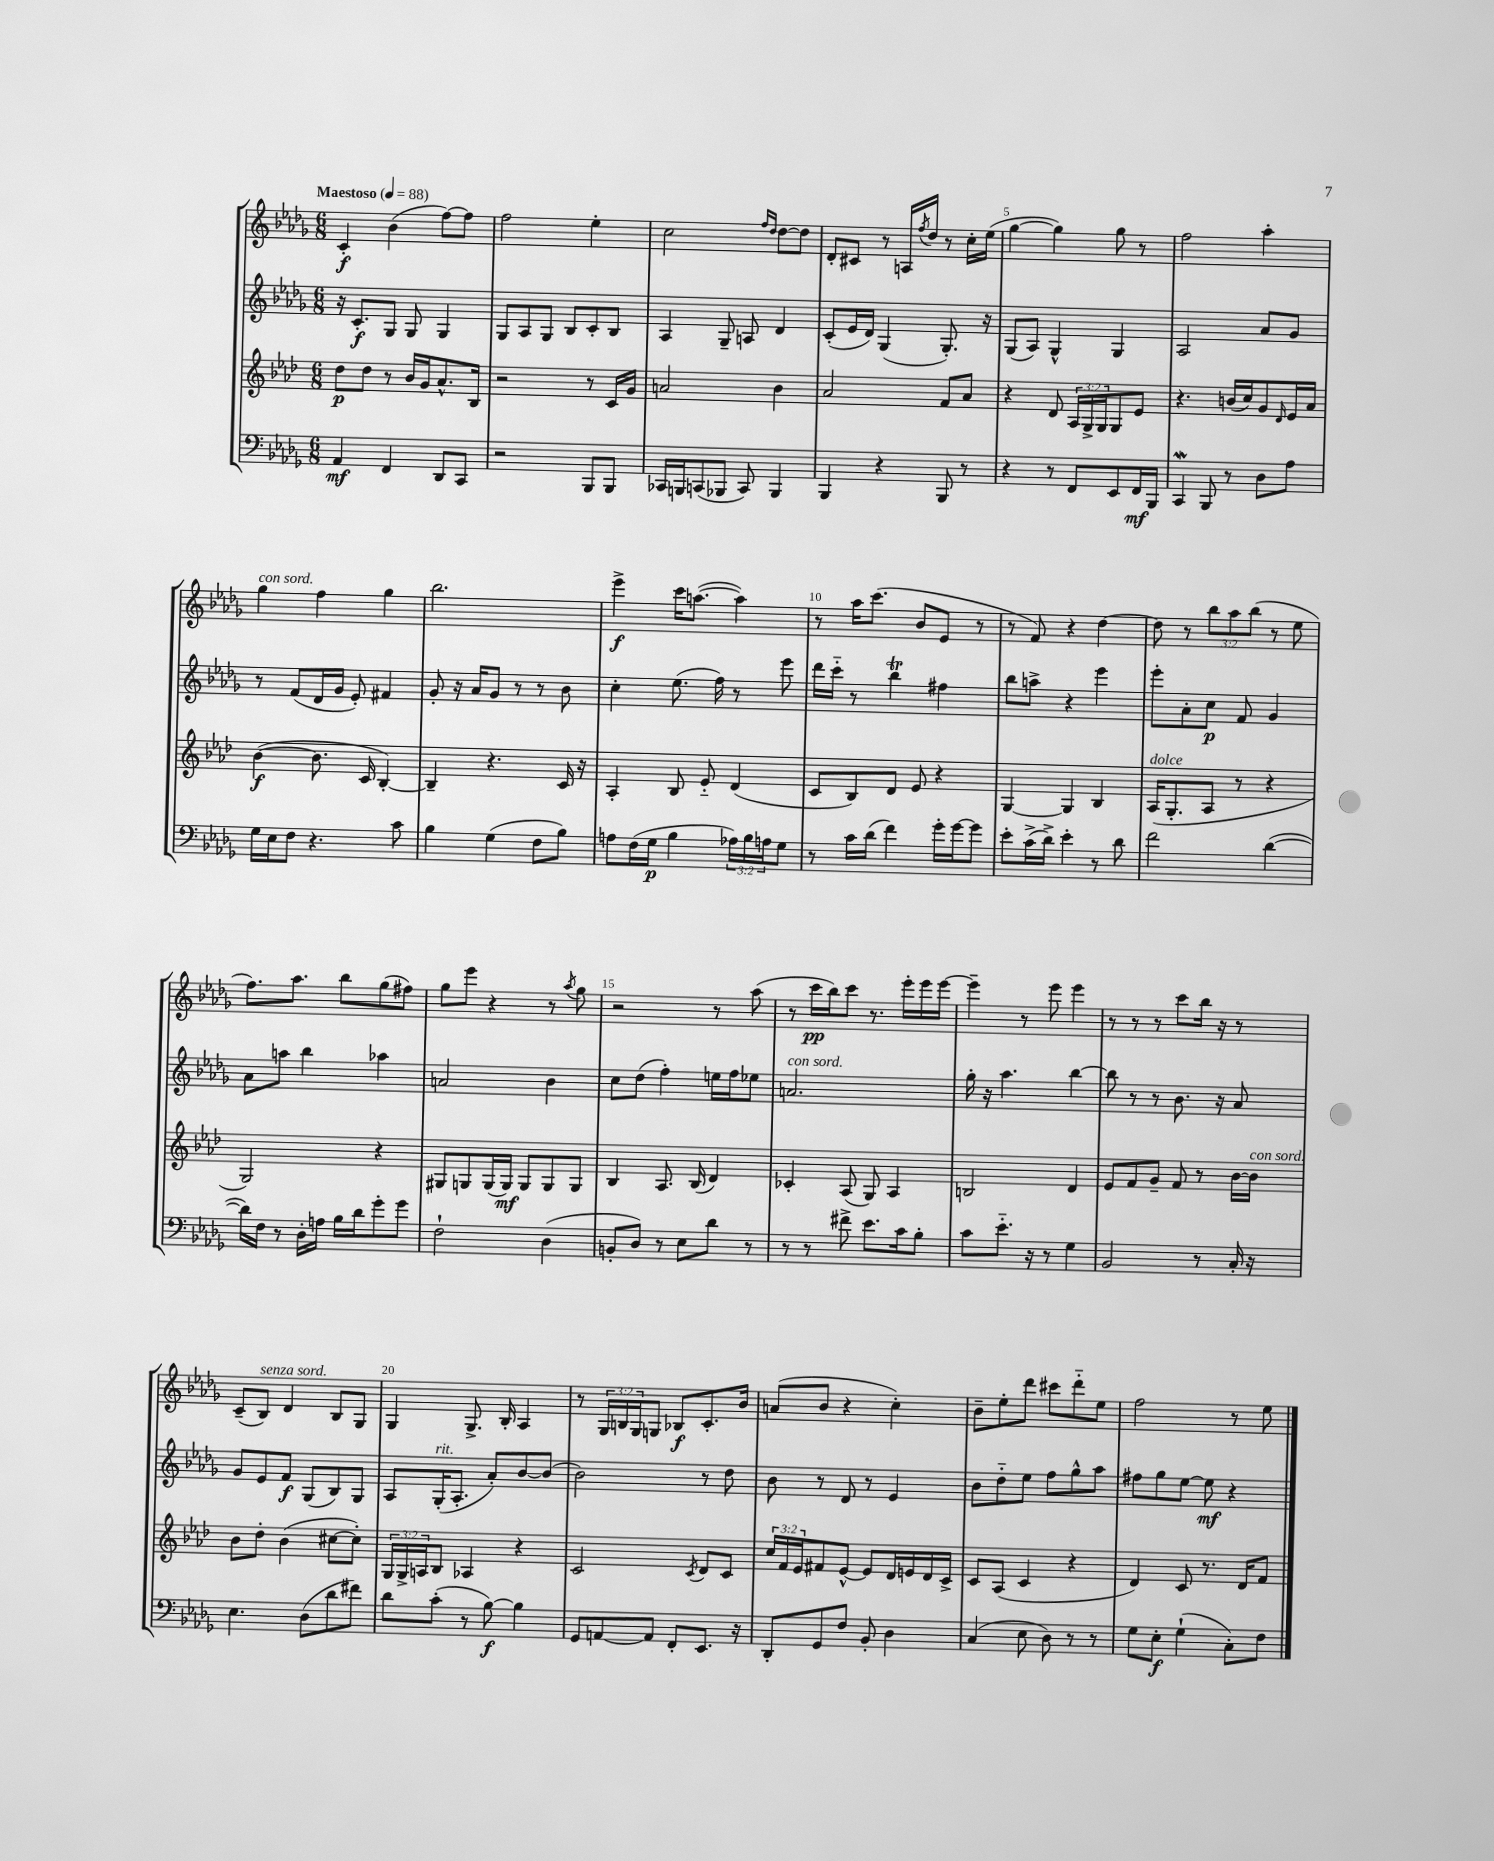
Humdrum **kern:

**kern	**kern	**kern	**kern
*staff4	*staff3	*staff2	*staff1
*clefF4	*clefG2	*clefG2	*clefG2
*k[b-e-a-d-g-]	*k[b-e-a-d-]	*k[b-e-a-d-g-]	*k[b-e-a-d-g-]
*M6/8	*M6/8	*M6/8	*M6/8
*MM88	*MM88	*MM88	*MM88
4AA-/	8dd-\L	16r	4c'/
.	.	8.c'/L	.
.	8dd-\J	.	.
4FF/	8r	8G-/J	(4b-\
.	16b-/LL	8G-/	.
.	16g/J	.	.
8DD-/L	8.a-^^/	4G-/	[8ff\L)
8CC/J	.	.	8ff\]J
.	16B-/Jk	.	.
=	=	=	=
2r	2r	8G-/L	2ff\
.	.	8A-/	.
.	.	8G-/J	.
.	.	8B-/L	.
8BBB-/L	8r	8c'/	4ee-'\
8BBB-/J	16c/LL	8B-/J	.
.	16g/JJ	.	.
=	=	=	=
16CC-/LL	2a/	4A-/	2cc\
16BBB/J	.	.	.
(8CC/	.	.	.
8BBB-/J	.	8G-~/	.
8CC/)	.	8A/	.
.	.	.	16qqff/LL
.	.	.	16qqdd-/JJ
4BBB-/	4b-\	4d-/	[8dd-\L
.	.	.	8dd-\]J
=	=	=	=
4BBB-/	2a-/	(8c'/L	8d-'/L
.	.	16e-/L	8c#/J
.	.	16d-/JJ)	.
4r	.	(4G-/	8r
.	.	.	16A/LL
.	.	.	8qff/
.	.	.	16dd-/JJ
8BBB-/	8f/L	8.G-'/)	8r
8r	8a-/J	.	16cc'\LL
.	.	16r	(16ee-\JJ
=	=	=	=
4r	4r	(8G-/L	[4gg-\
.	.	8A-/J)	.
8r	8d-/	4G-^^/	4gg-\])
8FF/L	24A-/LL	.	.
.	24G^/	.	.
.	24G/J	.	.
8EE-/	8G/	4G-/	8gg-\
16FF/L	8e-/J	.	8r
16BBB-/JJ	.	.	.
=	=	=	=
4CC/	4.r	2A-/	2ff\
8BBB-/	.	.	.
8r	(16b/LL	.	.
.	16cc/J)	.	.
8D-\L	8g/	8a-/L	4aa-'\
.	16qqd-/	.	.
8A-\J	16e-/L	8g-/J	.
.	16a-/JJ	.	.
=	=	=	=
16G-\LL	([4b-\	8r	4gg-\
16E-\J	.	.	.
8F\J	.	(8f/L	.
4.r	8.b-\]	16d-/L	4ff\
.	.	16g-/JJ	.
.	.	8e-'/)	.
.	16c/	.	.
.	[4B-'/)	4f#/	4gg-\
8c\	.	.	.
=	=	=	=
4B-\	4B-~/]	8g-'/	2.bb-\
.	.	16r	.
.	.	16a-/LK	.
(4G-\	4.r	8g-/J	.
.	.	8r	.
8F\L	.	8r	.
8B-\J)	16c/	8b-\	.
.	16r	.	.
=	=	=	=
8A\L	4A-'/	4cc'\	4eee-^\
(16F\L	.	.	.
16G-\JJ	.	.	.
4B-\	8B-/	(8.ee-\	16ccc\LK
.	.	.	([8.aa\J
.	8e-'~/	.	.
.	.	16ff\)	.
24A-\LL)	(4d-/	8r	4aa\])
24B-\	.	.	.
24A\J	.	.	.
8G-\J	.	8eee-\	.
=	=	=	=
8r	8c/L	16ddd-\LL	8r
.	.	16ccc'~\JJ	.
16c\LL	8B-/)	8r	16aa-\LK
(16d-\JJ	.	.	(8.ccc\J
4f\)	8d-/J	4bb-\	.
.	8e-/	.	8b-/L
16g-'\LL	4r	4ff#\	8e-/J
[16g-\J	.	.	.
8g-\]J	.	.	8r
=	=	=	=
8e-'\L	[4G/	8bb-\L	8r
(16c^\L	.	8aa^\J	8f/)
16d-^\JJ)	.	.	.
4e-'\	4G/]	4r	4r
8r	4B-/	4eee-\	[4dd-\
8d-\	.	.	.
=	=	=	=
2f\	(16A-/LK	8eee-'\L	8dd-\]
.	8.G'/	.	.
.	.	8a-'\	8r
.	8A-/J	8cc\J	12bb-\L
.	.	.	12aa-\
.	8r	8f/	.
.	.	.	(12bb-\J
([4d-\	4r	4g-/	8r
.	.	.	8ee-\
=	=	=	=
16d-\]LL)	2G/)	8a-\L	8.ff\L)
16F\JJ	.	.	.
8r	.	8aa\J	.
.	.	.	8.aa-\J
16D-'\LL	.	4bb-\	.
16A\JJ	.	.	.
16B-\LL	.	.	8bb-\L
16d-\J	.	.	.
8g-'\	4r	4aa-\	(8gg-\
8g-\J	.	.	8ff#\J)
=	=	=	=
2F`\	8G#/L	2a/	8gg-\L
.	8G/	.	8eee-\J
.	(16G/L	.	4r
.	16G/JJ)	.	.
.	8G/L	.	.
(4D-\	8G/	4b-\	8r
.	.	.	8qaa-/
.	8G/J	.	8gg-\
=	=	=	=
8BB'/L	4B-/	8cc\L	2r
8D-/J)	.	(8dd-\J	.
8r	8.A-/	4ff'\)	.
8E-\L	.	.	.
.	(16B-/	.	.
8d-\J	4d-/)	16ee\LL	8r
.	.	16ff\J	.
8r	.	8ee-\J	(8aa-\
=	=	=	=
8r	4c-'/	2.a/	8r
8r	.	.	16ccc\LL
.	.	.	16bb-\J)
8f#^\	(8A-/	.	8ccc\J
8.e-\L	8G/)	.	8.r
.	4A-/	.	.
16c\k	.	.	16eee-'\LL
8B-'\J	.	.	16eee-\
.	.	.	[16eee-\JJ
=	=	=	=
8c\L	2B/	16gg-'\	4eee-~\]
.	.	16r	.
8.e-'~\J	.	4.aa-\	.
.	.	.	8r
16r	.	.	.
8r	.	.	8eee-\
4G-\	4d-/	[4bb-\	4eee-\
=	=	=	=
2BB-/	8e-/L	8bb-\]	8r
.	8f/	8r	8r
.	8g~/J	8r	8r
.	8f/	8.b-\	8ccc\L
8r	8r	.	16bb-\Jk
.	.	16r	16r
16C'/	[16b-\LL	8a-/	8r
16r	16b-\]JJ	.	.
=	=	=	=
4.E-\	8b-\L	8g-/L	(8c~/L
.	8dd-'\J	8e-/	8B-/J)
.	(4b-\	8f/J	4d-/
(8D-\L	.	(8G-/L	.
8d-\	[8cc#\L	8B-/)	8B-/L
8f#\J)	8cc#'\]J)	8G-/J	8G-/J
=	=	=	=
8d-\L	24G/LL	8A-/L	4G-/
.	24G^/	.	.
.	24A/J	.	.
(8c'\J	8B-/J	(16G-'/K	.
.	.	8.A-'/J	.
8r	4A-/	.	8.G-^/
[8B-\)	.	8a-'/L)	.
.	.	.	16B-'/
4B-\]	4r	[8b-/	4A-/
.	.	(8b-/]J	.
=	=	=	=
8GG-/L	2c/	2b-\)	8r
[8AA/	.	.	24G-/LL
.	.	.	24B/
.	.	.	24G-/J
8AA/]J	.	.	8G/J
8FF'/L	.	.	8B-/L
.	8qc/	.	.
8.EE-/J	8d-/L	8r	8.c'/
.	8c/J	8dd-\	.
16r	.	.	16b-/Jk
=	=	=	=
8DD-'/L	24cc/LL	8b-\	(8a/L
.	24f/	.	.
.	24e-/J	.	.
8GG-/	8f#/	8r	8b-/J
8F/J	[8e-^^/J	8d-/	4r
8BB-'/	8e-/]L	8r	.
4D-\	16d-/L	4e-/	4cc'\)
.	16e/	.	.
.	16d-/	.	.
.	16c^/JJ	.	.
=	=	=	=
(4C/	8c/L	8b-\L	8b-~\L
.	(8A-/J	8dd-'~\	8ee-'\
8E-\	4c/	8ee-\J	8ddd-\J
8D-\)	.	8ff\L	8ccc#\L
8r	4r	8gg-^^\	8ddd-'~\
8r	.	8aa-\J	8ee-\J
=	=	=	=
8G-\L	4d-/)	8ff#\L	2ff\
8E-'\J	.	8gg-\	.
(4G-`\	8c/	[8ee-\J	.
.	8.r	8ee-\]	.
8C'\L)	.	4r	8r
.	16d-/LK	.	.
8F\J	8f/J	.	8ee-\
==	==	==	==
*-	*-	*-	*-
